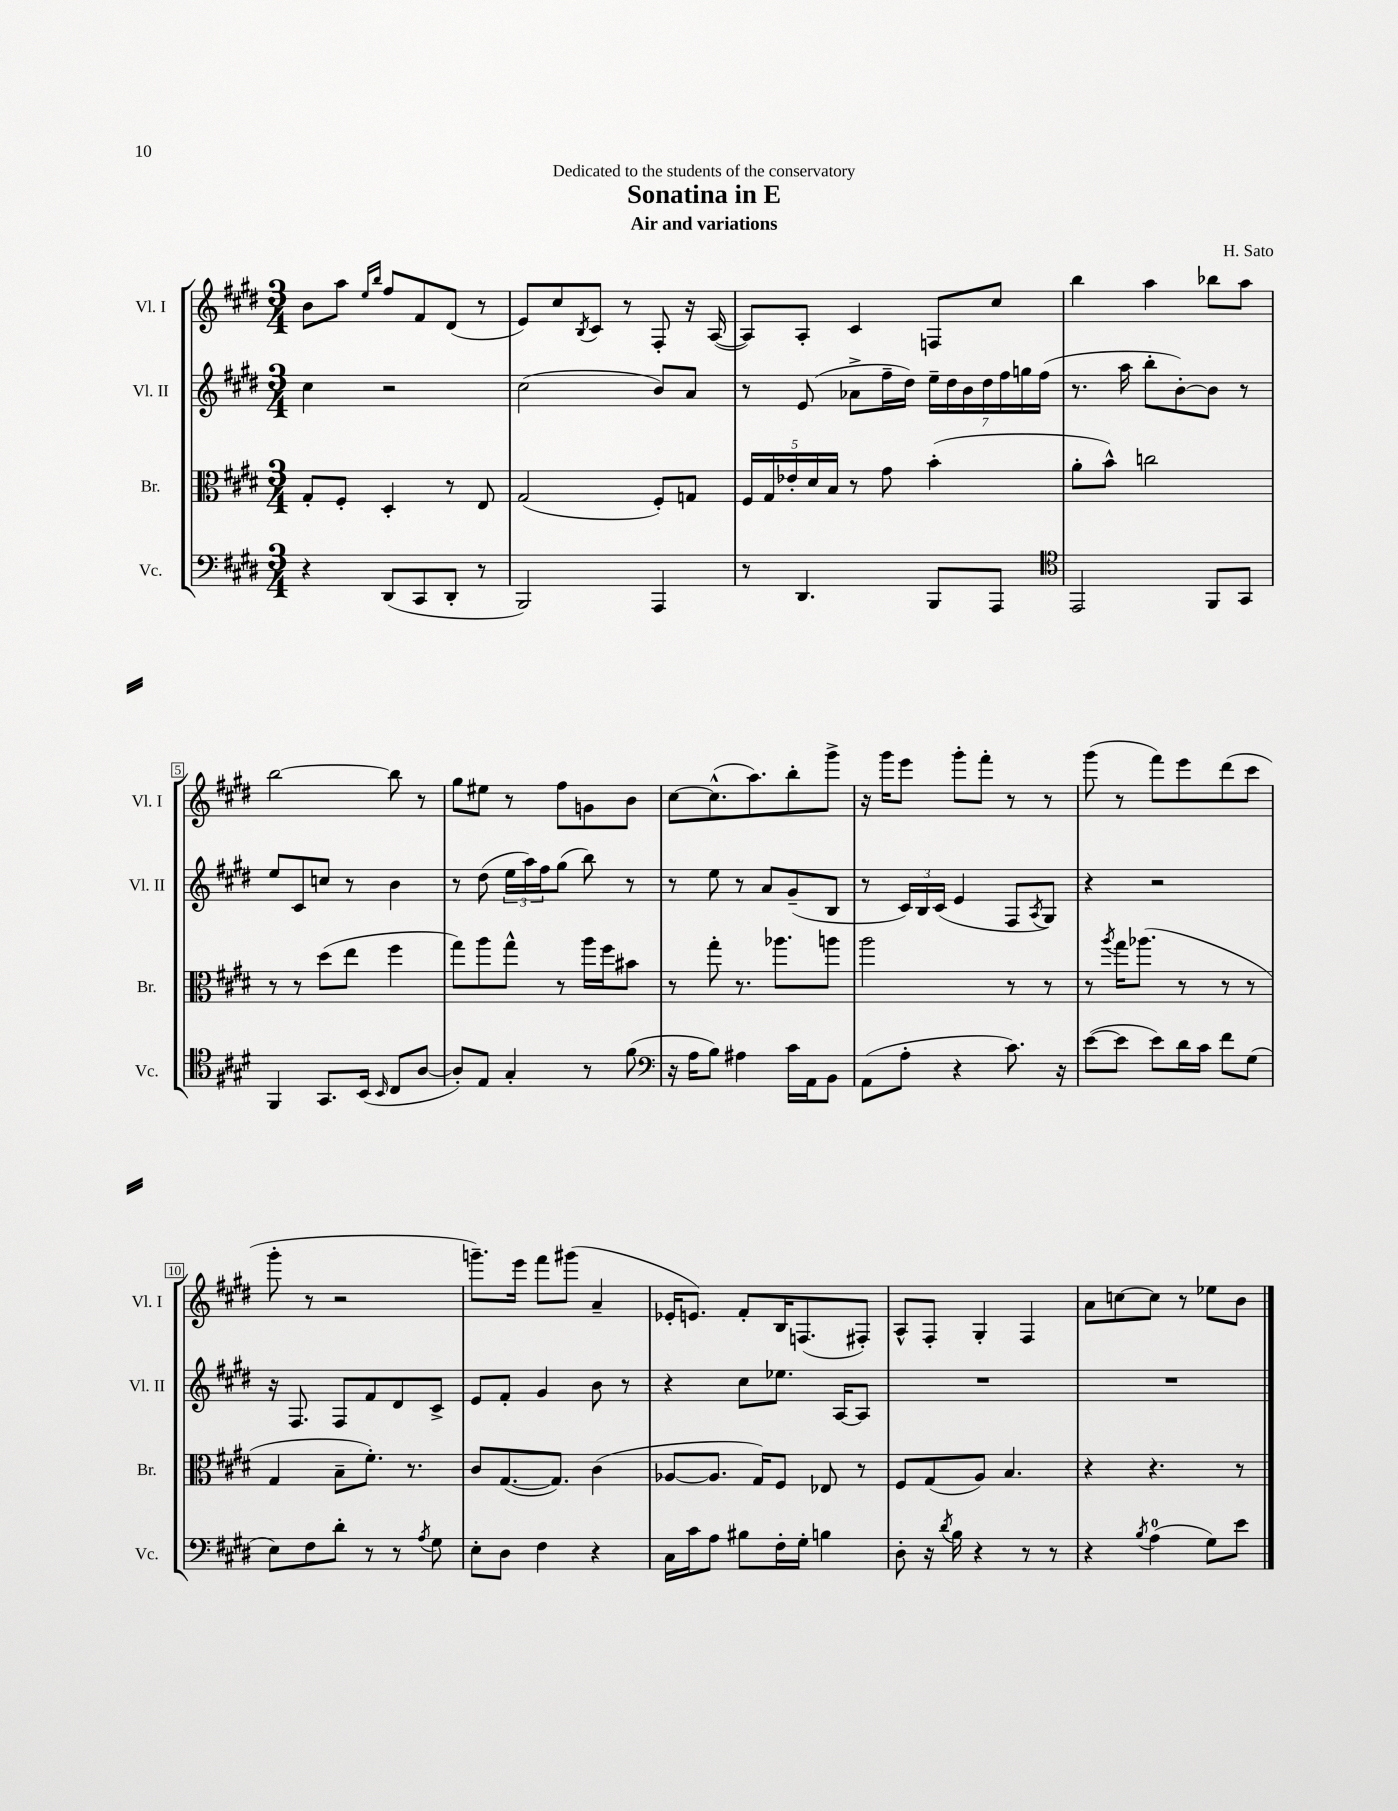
\header { title = "Sonatina in E" composer = "H. Sato" subtitle = "Air and variations" dedication = "Dedicated to the students of the conservatory" }
<<
\new StaffGroup <<
\new Staff = "s0" \with { instrumentName = "Vl. I" shortInstrumentName = "Vl. I" } {
    \clef treble \key e \major \numericTimeSignature \time 3/4
    b'8 a''8 \grace { e''16 b''16 } fis''8 fis'8 dis'8( r8 |
    e'8) cis''8 \acciaccatura { b8 } cis'8 r8 fis8-. r16 a16~( |
    a8) a8-. cis'4 f8 cis''8 |
    b''4 a''4 bes''8 a''8 |
    b''2~ b''8 r8 |
    gis''8 eis''8 r8 fis''8 g'8 b'8 |
    cis''8~ cis''8.-^( a''8.) b''8-. gis'''8-> |
    r16 gis'''16 e'''8 gis'''8-. fis'''8-. r8 r8 |
    gis'''8( r8 fis'''8) e'''8 dis'''8( cis'''8 |
    gis'''8-. r8 r2 |
    g'''8.--) e'''16 fis'''8 gis'''8( a'4-- |
    ees'16-. e'8.) fis'8-. b16 f8.( fis8-.) |
    a8-^ fis8-. gis4-. fis4 |
    a'8 c''8~ c''8 r8 ees''8 b'8 \bar "|." |
}
\new Staff = "s1" \with { instrumentName = "Vl. II" shortInstrumentName = "Vl. II" } {
    \clef treble \key e \major \numericTimeSignature \time 3/4
    cis''4 r2 |
    cis''2( b'8) a'8 |
    r8 e'8( aes'8-> fis''16-- dis''16) \tuplet 7/4 { e''16-- dis''16 b'16 dis''16 fis''16 g''16 fis''16( } |
    r8. a''16 b''8-. b'8~-.) b'8 r8 |
    e''8 cis'8 c''8 r8 b'4 |
    r8 dis''8( \tuplet 3/2 { e''16 a''16) fis''16 } gis''8( b''8) r8 |
    r8 e''8 r8 a'8 gis'8--( b8 |
    r8 \tuplet 3/2 { cis'16) b16 cis'16( } e'4 fis8 \acciaccatura { a8 } gis8) |
    r4 r2 |
    r16 fis8. fis8 fis'8 dis'8 cis'8-> |
    e'8 fis'8-. gis'4 b'8 r8 |
    r4 cis''8 ees''8. a16~ a8 |
    R2. |
    R2. \bar "|." |
}
\new Staff = "s2" \with { instrumentName = "Br." shortInstrumentName = "Br." } {
    \clef alto \key e \major \numericTimeSignature \time 3/4
    gis8-. fis8-. dis4-. r8 e8 |
    gis2( fis8-.) g8 |
    \tuplet 5/4 { fis16 gis16 ees'16-. dis'16 b16 } r8 gis'8 b'4-.( |
    a'8-. b'8-^) c''2 |
    r8 r8 dis''8( e''8 fis''4 |
    gis''8) a''8 gis''8-^ r8 a''16 fis''16 bis'8 |
    r8 gis''8-. r8. aes''8. a''8 |
    a''2 r8 r8 |
    r8 \acciaccatura { a''8 } gis''16 aes''8.( r8 r8 r8 |
    gis4 b8-- fis'8.-.) r8. |
    cis'8 gis8.~( gis8.) cis'4( |
    aes8~ aes8. gis16) fis8 ees8 r8 |
    fis8 gis8( a8) b4. |
    r4 r4. r8 \bar "|." |
}
\new Staff = "s3" \with { instrumentName = "Vc." shortInstrumentName = "Vc." } {
    \clef bass \key e \major \numericTimeSignature \time 3/4
    r4 dis,8( cis,8 dis,8-. r8 |
    b,,2) a,,4 |
    r8 dis,4. b,,8 a,,8 |
    \clef tenor e,2 fis,8 gis,8 |
    fis,4 gis,8. b,16( \grace { b,16 } cis8 a8~ |
    a8-.) e8 gis4-. r8 fis'8( |
    \clef bass r16 a16 b8) ais4 cis'16 a,16 b,8 |
    a,8( a8-. r4 cis'8.) r16 |
    e'8~( e'8 e'8) dis'16 cis'16 fis'8 gis8( |
    e8) fis8 dis'8-. r8 r8 \acciaccatura { a8 } gis8 |
    e8-. dis8 fis4 r4 |
    cis16 cis'16 a8 bis8 fis16-. gis16-. b4 |
    dis8-. r16 \acciaccatura { dis'8 } b16 r4 r8 r8 |
    r4 \acciaccatura { b8 } a4-0( gis8) e'8 \bar "|." |
}
>>
>>
\layout { \context { \Score \override BarNumber.stencil = #(make-stencil-boxer 0.1 0.3 ly:text-interface::print) } }
